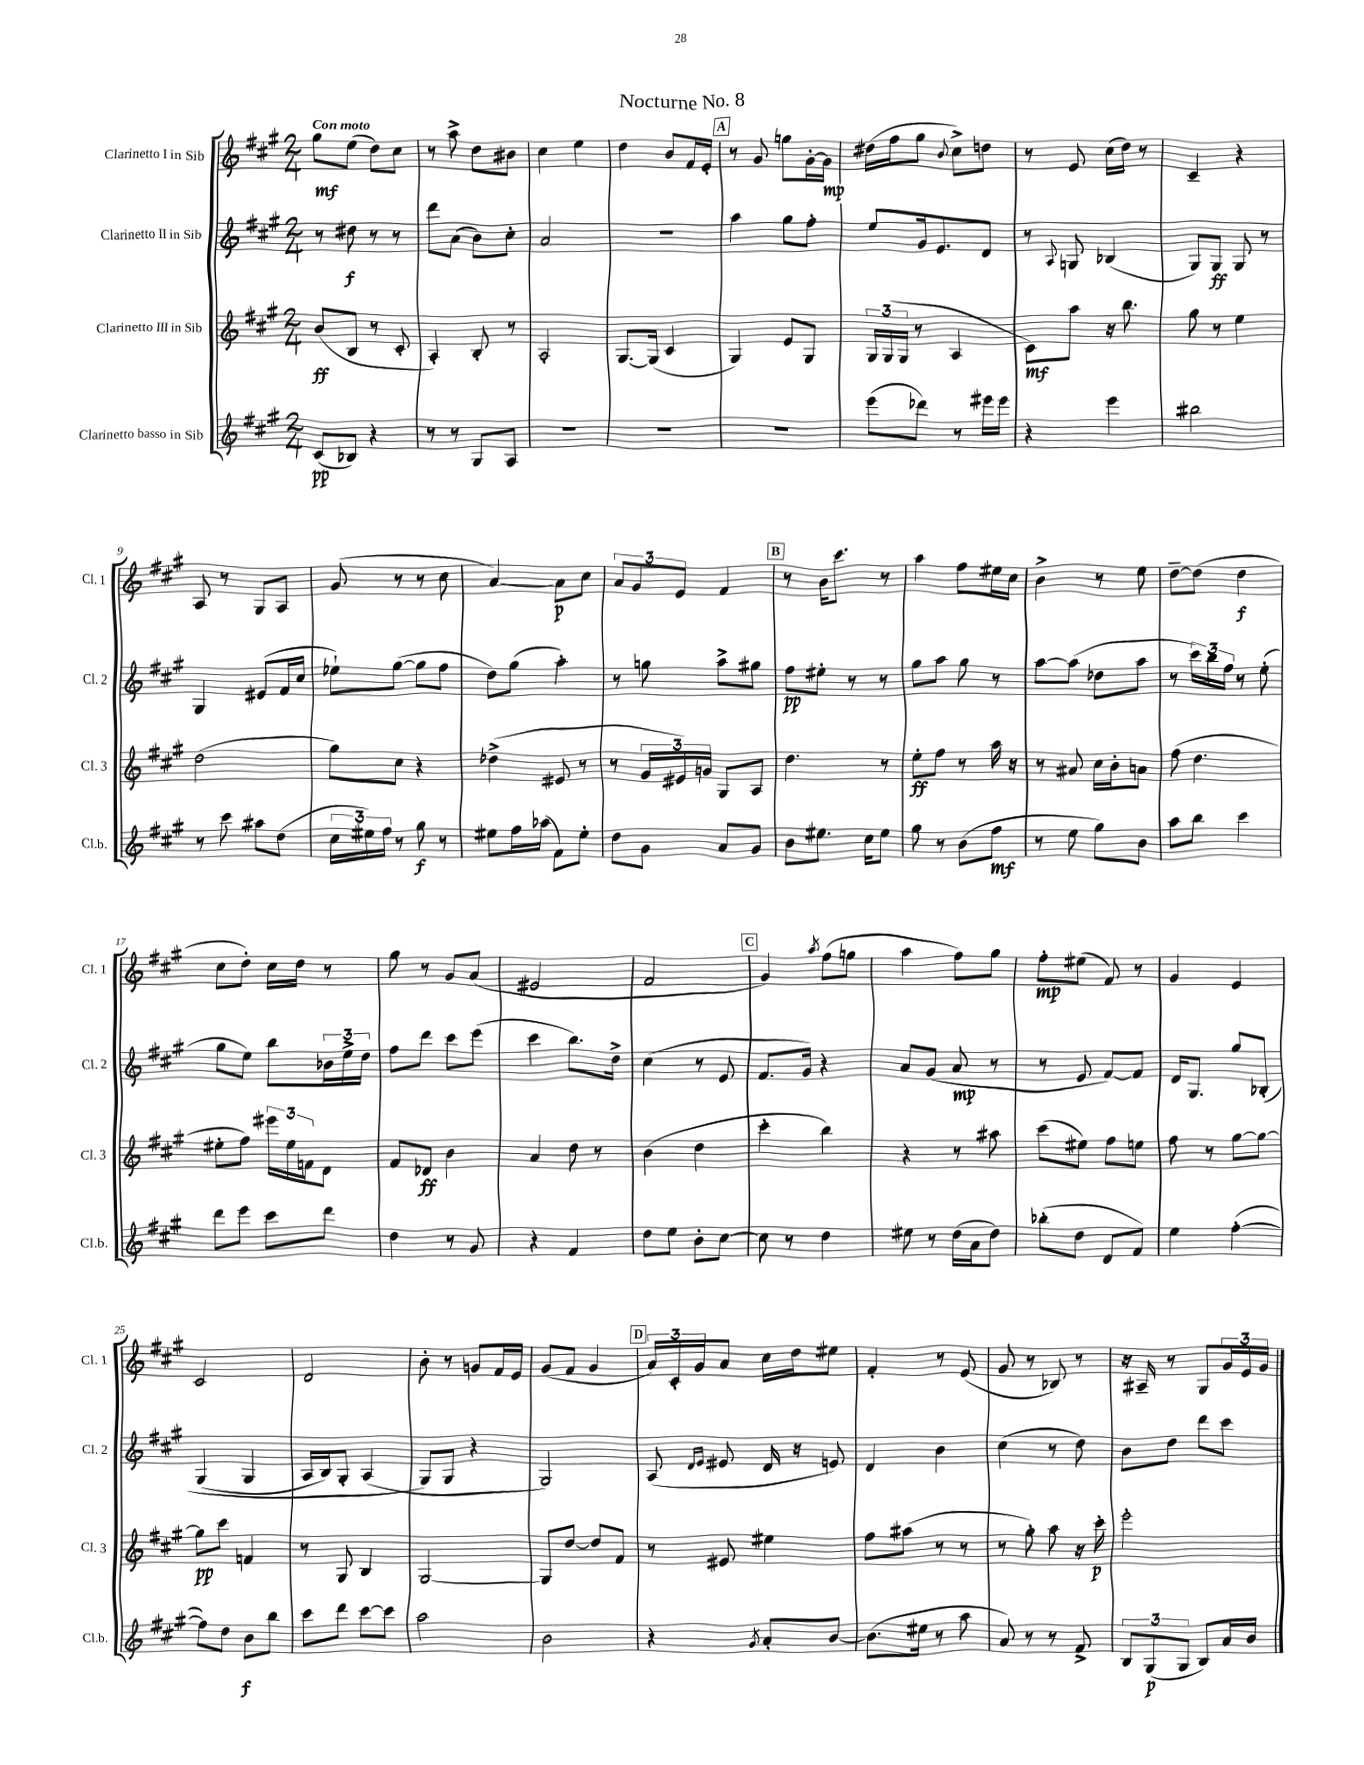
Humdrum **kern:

**kern	**dynam	**kern	**dynam	**kern	**dynam	**kern	**dynam
*part4	*part4	*part3	*part3	*part2	*part2	*part1	*part1
*staff4	*staff4	*staff3	*staff3	*staff2	*staff2	*staff1	*staff1
*I"Clarinetto basso in Sib	*	*I"Clarinetto III in Sib	*	*I"Clarinetto II in Sib	*	*I"Clarinetto I in Sib	*
*I'Cl.b.	*	*I'Cl. 3	*	*I'Cl. 2	*	*I'Cl. 1	*
*clefG2	*	*clefG2	*	*clefG2	*	*clefG2	*
*k[f#c#g#]	*	*k[f#c#g#]	*	*k[f#c#g#]	*	*k[f#c#g#]	*
*M2/4	*	*M2/4	*	*M2/4	*	*M2/4	*
=1	=1	=1	=1	=1	=1	=1	=1
!	!	!	!	!	!	!LO:TX:a:B:t=Con moto	!
(8c#/L	pp	(8b/L	ff	8r	.	8gg#\L	mf
8B-X/J)	.	8B/J	.	8dd#X\	f	(8ee\J	.
4r	.	8r	.	8r	.	8dd\L)	.
.	.	8c#'/	.	8r	.	8cc#\J	.
=2	=2	=2	=2	=2	=2	=2	=2
8r	.	4A'/)	.	8ddd\L	.	8r	.
8r	.	.	.	(8a\J	.	8aa^\	.
8G#/L	.	8B'/	.	8b\L)	.	8dd\L	.
8A/J	.	8r	.	8cc#'\J	.	8b#X\J	.
=3	=3	=3	=3	=3	=3	=3	=3
2r	.	2A'/	.	2a/	.	4cc#\	.
.	.	.	.	.	.	4ee\	.
=4	=4	=4	=4	=4	=4	=4	=4
2r	.	[8.G#/L	.	2r	.	4dd\	.
.	.	(16G#/Jk]	.	.	.	.	.
.	.	4c#/	.	.	.	8b/L	.
.	.	.	.	.	.	16f#/L	.
.	.	.	.	.	.	16e'/JJ	.
!!LO:REH:place=s1:t=A
=5	=5	=5	=5	=5	=5	=5	=5
2r	.	4G#/)	.	4aa\	.	8r	.
.	.	.	.	.	.	8g#/	.
.	.	8e/L	.	8gg#\L	.	8ggn\L	.
.	.	8G#/J	.	8ff#'\J	.	[16g#'\L	.
.	.	.	.	.	.	16g#\JJ]	mp
=6	=6	=6	=6	=6	=6	=6	=6
(8eee\L	.	24G#/LL	.	8ee/L	.	(16dd#X\LL	.
.	.	(24G#/	.	.	.	.	.
.	.	.	.	.	.	16ff#\J	.
.	.	24G#/JJ	.	.	.	.	.
8ddd-X\J)	.	8r	.	16g#/k	.	8gg#\J	.
.	.	.	.	8.e/	.	.	.
.	.	.	.	.	.	8qqb/	.
8r	.	4A/	.	.	.	8cc#^\L)	.
16eee#X\LL	.	.	.	8d/J	.	8ddn\J	.
16eee#\JJ	.	.	.	.	.	.	.
=7	=7	=7	=7	=7	=7	=7	=7
4r	.	8c#\L)	mf	8r	.	8r	.
.	.	.	.	8qqA/	.	.	.
.	.	8aa\J	.	8Gn/	.	8e/	.
4eee\	.	16r	.	(4B-X/	.	(16cc#\LL	.
.	.	8.bb\	.	.	.	16dd\JJ)	.
.	.	.	.	.	.	8r	.
=8	=8	=8	=8	=8	=8	=8	=8
2bb#X\	.	8gg#\	.	8G#/L)	.	4c#~/	.
.	.	8r	.	8G#/J	ff	.	.
.	.	4ee\	.	8G#/	.	4r	.
.	.	.	.	8r	.	.	.
!!LO:LB:g=z
=9	=9	=9	=9	=9	=9	=9	=9
8r	.	(2dd\	.	4G#/	.	8A/	.
8ccc#\	.	.	.	.	.	8r	.
8aa#X\L	.	.	.	(8e#X/L	.	8G#/L	.
(8dd\J	.	.	.	16f#/L	.	8A/J	.
.	.	.	.	16cc#/JJ	.	.	.
=10	=10	=10	=10	=10	=10	=10	=10
24cc#\LL	.	8gg#\L)	.	8ee-X`\L)	.	(8g#/	.
24ee#X\)	.	.	.	.	.	.	.
24ff#\JJ	.	.	.	.	.	.	.
8r	.	8cc#\J	.	([8gg#\J	.	8r	.
8gg#\	f	4r	.	8gg#\L]	.	8r	.
8r	.	.	.	8ff#\J	.	8cc#\	.
=11	=11	=11	=11	=11	=11	=11	=11
8ee#X\L	.	(4dd-X^\	.	8dd\L)	.	[4a/)	.
16ff#\L	.	.	.	(8gg#\J	.	.	.
(16aa-X\JJ	.	.	.	.	.	.	.
8f#\L)	.	8e#X/	.	4aa'\)	.	8a\L]	p
8ee#'\J	.	8r	.	.	.	8cc#\J	.
=12	=12	=12	=12	=12	=12	=12	=12
8dd\L	.	8r	.	8r	.	12a/L	.
.	.	.	.	.	.	12g#/	.
8g#\J	.	24g#/LL	.	8ggn\	.	.	.
.	.	24e#X/)	.	.	.	12e/J	.
.	.	24gn/JJ	.	.	.	.	.
8a/L	.	8G#/L	.	8aa^\L	.	4f#/	.
8g#/J	.	8A/J	.	8gg#X\J	.	.	.
!!LO:REH:place=s1:t=B
=13	=13	=13	=13	=13	=13	=13	=13
8b\L	.	4.dd\	.	8ff#\L	pp	8r	.
8.ee#X\J	.	.	.	8ee#X'\J	.	16b\KL	.
.	.	.	.	.	.	8.ccc#\J	.
.	.	.	.	8r	.	.	.
16cc#\KL	.	.	.	.	.	.	.
8ee#\J	.	8r	.	8r	.	8r	.
=14	=14	=14	=14	=14	=14	=14	=14
8gg#\	.	8ee'\L	ff	8gg#\L	.	4aa\	.
8r	.	8ff#\J	.	8aa\J	.	.	.
(8b\L	.	8r	.	8gg#\	.	8ff#\L	.
8ff#\J	mf	16aa\	.	8r	.	16ee#X\L	.
.	.	16r	.	.	.	16cc#\JJ	.
=15	=15	=15	=15	=15	=15	=15	=15
8r	.	8r	.	[8aa\L	.	4b^\	.
8ee\	.	8a#X/	.	(8aa\J]	.	.	.
8gg#\L)	.	16cc#\LL	.	8dd-X\L	.	8r	.
.	.	16b'\J	.	.	.	.	.
8b\J	.	8an\J	.	8aa\J	.	8ee\	.
=16	=16	=16	=16	=16	=16	=16	=16
8aa\L	.	(8ff#\	.	8r	.	[8dd~\L	.
8bb\J	.	4.dd\	.	24ccc#\LL)	.	(8dd\J]	.
.	.	.	.	24bb\	.	.	.
.	.	.	.	24ff#\JJ	.	.	.
4ccc#\	.	.	.	8r	.	4dd\	f
.	.	.	.	(8ee'\	.	.	.
!!LO:LB:g=z
=17	=17	=17	=17	=17	=17	=17	=17
8ddd\L	.	8ee#X'\L	.	8gg#\L	.	8cc#\L	.
8eee\J	.	8ff#\J)	.	8ee\J)	.	8dd'\J)	.
8ccc#\L	.	24eee#X\LL	.	8bb\L	.	16cc#\LL	.
.	.	24ee#\	.	.	.	.	.
.	.	.	.	.	.	16dd\JJ	.
.	.	24fn\J	.	.	.	.	.
8ddd\J	.	8d\J	.	24b-X\L	.	8r	.
.	.	.	.	24ee^\	.	.	.
.	.	.	.	24dd\JJ	.	.	.
=18	=18	=18	=18	=18	=18	=18	=18
4dd\	.	8f#/L	.	8ff#\L	.	8gg#\	.
.	.	8d-X/J	ff	8ddd\J	.	8r	.
8r	.	4b\	.	8ccc#\L	.	8g#/L	.
8g#/	.	.	.	(8eee\J	.	(8a/J	.
=19	=19	=19	=19	=19	=19	=19	=19
4r	.	4a/	.	4ccc#\	.	2e#X/	.
4f#/	.	8dd\	.	8.bb\L)	.	.	.
.	.	8r	.	.	.	.	.
.	.	.	.	16dd^\Jk	.	.	.
=20	=20	=20	=20	=20	=20	=20	=20
8dd\L	.	(4b\	.	(4cc#\	.	2f#/	.
8ee\J	.	.	.	.	.	.	.
8b'\L	.	4dd\	.	8r	.	.	.
[8cc#\J	.	.	.	8e/	.	.	.
!!LO:REH:place=s1:t=C
=21	=21	=21	=21	=21	=21	=21	=21
8cc#\]	.	4ccc#'\	.	8.f#/L	.	4g#/)	.
8r	.	.	.	.	.	.	.
.	.	.	.	16g#/Jk)	.	.	.
.	.	.	.	.	.	8qaa/	.
4dd\	.	4bb\)	.	4r	.	(8ff#\L	.
.	.	.	.	.	.	8ggn\J	.
=22	=22	=22	=22	=22	=22	=22	=22
8ee#X\	.	4r	.	8a/L	.	4aa\	.
8r	.	.	.	(8g#/J	.	.	.
(16dd\LL	.	8r	.	8a/	mp	8ff#\L)	.
16a\J	.	.	.	.	.	.	.
8dd\J)	.	8aa#X\	.	8r	.	8gg#\J	.
=23	=23	=23	=23	=23	=23	=23	=23
(8bb-X'\L	.	(8ccc#\L	.	8r	.	8ff#'\L	mp
8dd\J	.	8ee#X\J)	.	8e/	.	(8ee#X\J	.
8d/L	.	8ff#\L	.	[8f#/L)	.	8f#/)	.
8f#/J)	.	8een\J	.	8f#/J]	.	8r	.
=24	=24	=24	=24	=24	=24	=24	=24
4ee\	.	8ff#\	.	16d/KL	.	4g#/	.
.	.	.	.	8.G#/J	.	.	.
.	.	8r	.	.	.	.	.
([4ff#'\	.	[8gg#\L	.	8gg#/L	.	4e/	.
.	.	8gg#\J_	.	(8B-X'/J	.	.	.
!!LO:LB:g=z
=25	=25	=25	=25	=25	=25	=25	=25
8ff#\L])	.	8gg#\L]	pp	(4G#/	.	2c#/	.
8dd\J	.	8ccc#\J	.	.	.	.	.
8b\L	f	4fn/	.	4G#/	.	.	.
8bb\J	.	.	.	.	.	.	.
=26	=26	=26	=26	=26	=26	=26	=26
8ccc#\L	.	8r	.	16A/LL	.	2d/	.
.	.	.	.	16B/J)	.	.	.
8ddd\J	.	8G#/	.	8G#'/J	.	.	.
[8ccc#\L	.	4B/	.	(4A/	.	.	.
8ccc#\J]	.	.	.	.	.	.	.
=27	=27	=27	=27	=27	=27	=27	=27
2aa\	.	[2G#/	.	8G#/L)	.	8b'\	.
.	.	.	.	8G#/J	.	8r	.
.	.	.	.	4r	.	8gn/L	.
.	.	.	.	.	.	16f#/L	.
.	.	.	.	.	.	16e/JJ	.
=28	=28	=28	=28	=28	=28	=28	=28
2b\	.	8G#/L]	.	2G#/)	.	(8g#/L	.
.	.	[8dd/J	.	.	.	8f#/J	.
.	.	8dd/L]	.	.	.	4g#/	.
.	.	8f#/J	.	.	.	.	.
!!LO:REH:place=s1:t=D
=29	=29	=29	=29	=29	=29	=29	=29
4r	.	8r	.	(8A/	.	24a/LL)	.
.	.	.	.	.	.	24c#'/	.
.	.	.	.	.	.	24g#/J	.
.	.	.	.	16qqd/LL	.	.	.
.	.	.	.	16qqe/JJ	.	.	.
.	.	8e#X/	.	8e#X/	.	8a/J	.
8qg#/	.	.	.	.	.	.	.
8a'/L	.	4ee#X\	.	16d/	.	16cc#\LL	.
.	.	.	.	16r	.	16dd\J	.
[8b/J	.	.	.	8en/)	.	8ee#X\J	.
=30	=30	=30	=30	=30	=30	=30	=30
(8.b\L]	.	8ff#\L	.	4d/	.	4f#'/	.
.	.	(8aa#X\J	.	.	.	.	.
16ee#X\Jk	.	.	.	.	.	.	.
8r	.	8r	.	4b\	.	8r	.
8aa\	.	8r	.	.	.	(8e/	.
=31	=31	=31	=31	=31	=31	=31	=31
8a/)	.	8r	.	(4cc#\	.	8g#/	.
8r	.	8gg#'\)	.	.	.	8r	.
8r	.	8aa\	.	8r	.	8B-X/)	.
8f#^/	.	16r	.	8dd\)	.	8r	.
.	.	16ccc#'\	p	.	.	.	.
=32	=32	=32	=32	=32	=32	=32	=32
12B/L	.	2eee'\	.	8b\L	.	16r	.
.	.	.	.	.	.	16A#X~/	.
(12G#/	p	.	.	.	.	.	.
.	.	.	.	8dd\J	.	8r	.
12G#/J	.	.	.	.	.	.	.
8B/L)	.	.	.	8ddd\L	.	8G#/L	.
16a/L	.	.	.	8ccc#\J	.	24g#/L	.
.	.	.	.	.	.	24e/	.
16b/JJ	.	.	.	.	.	.	.
.	.	.	.	.	.	24g#/JJ	.
==	==	==	==	==	==	==	==
*-	*-	*-	*-	*-	*-	*-	*-
